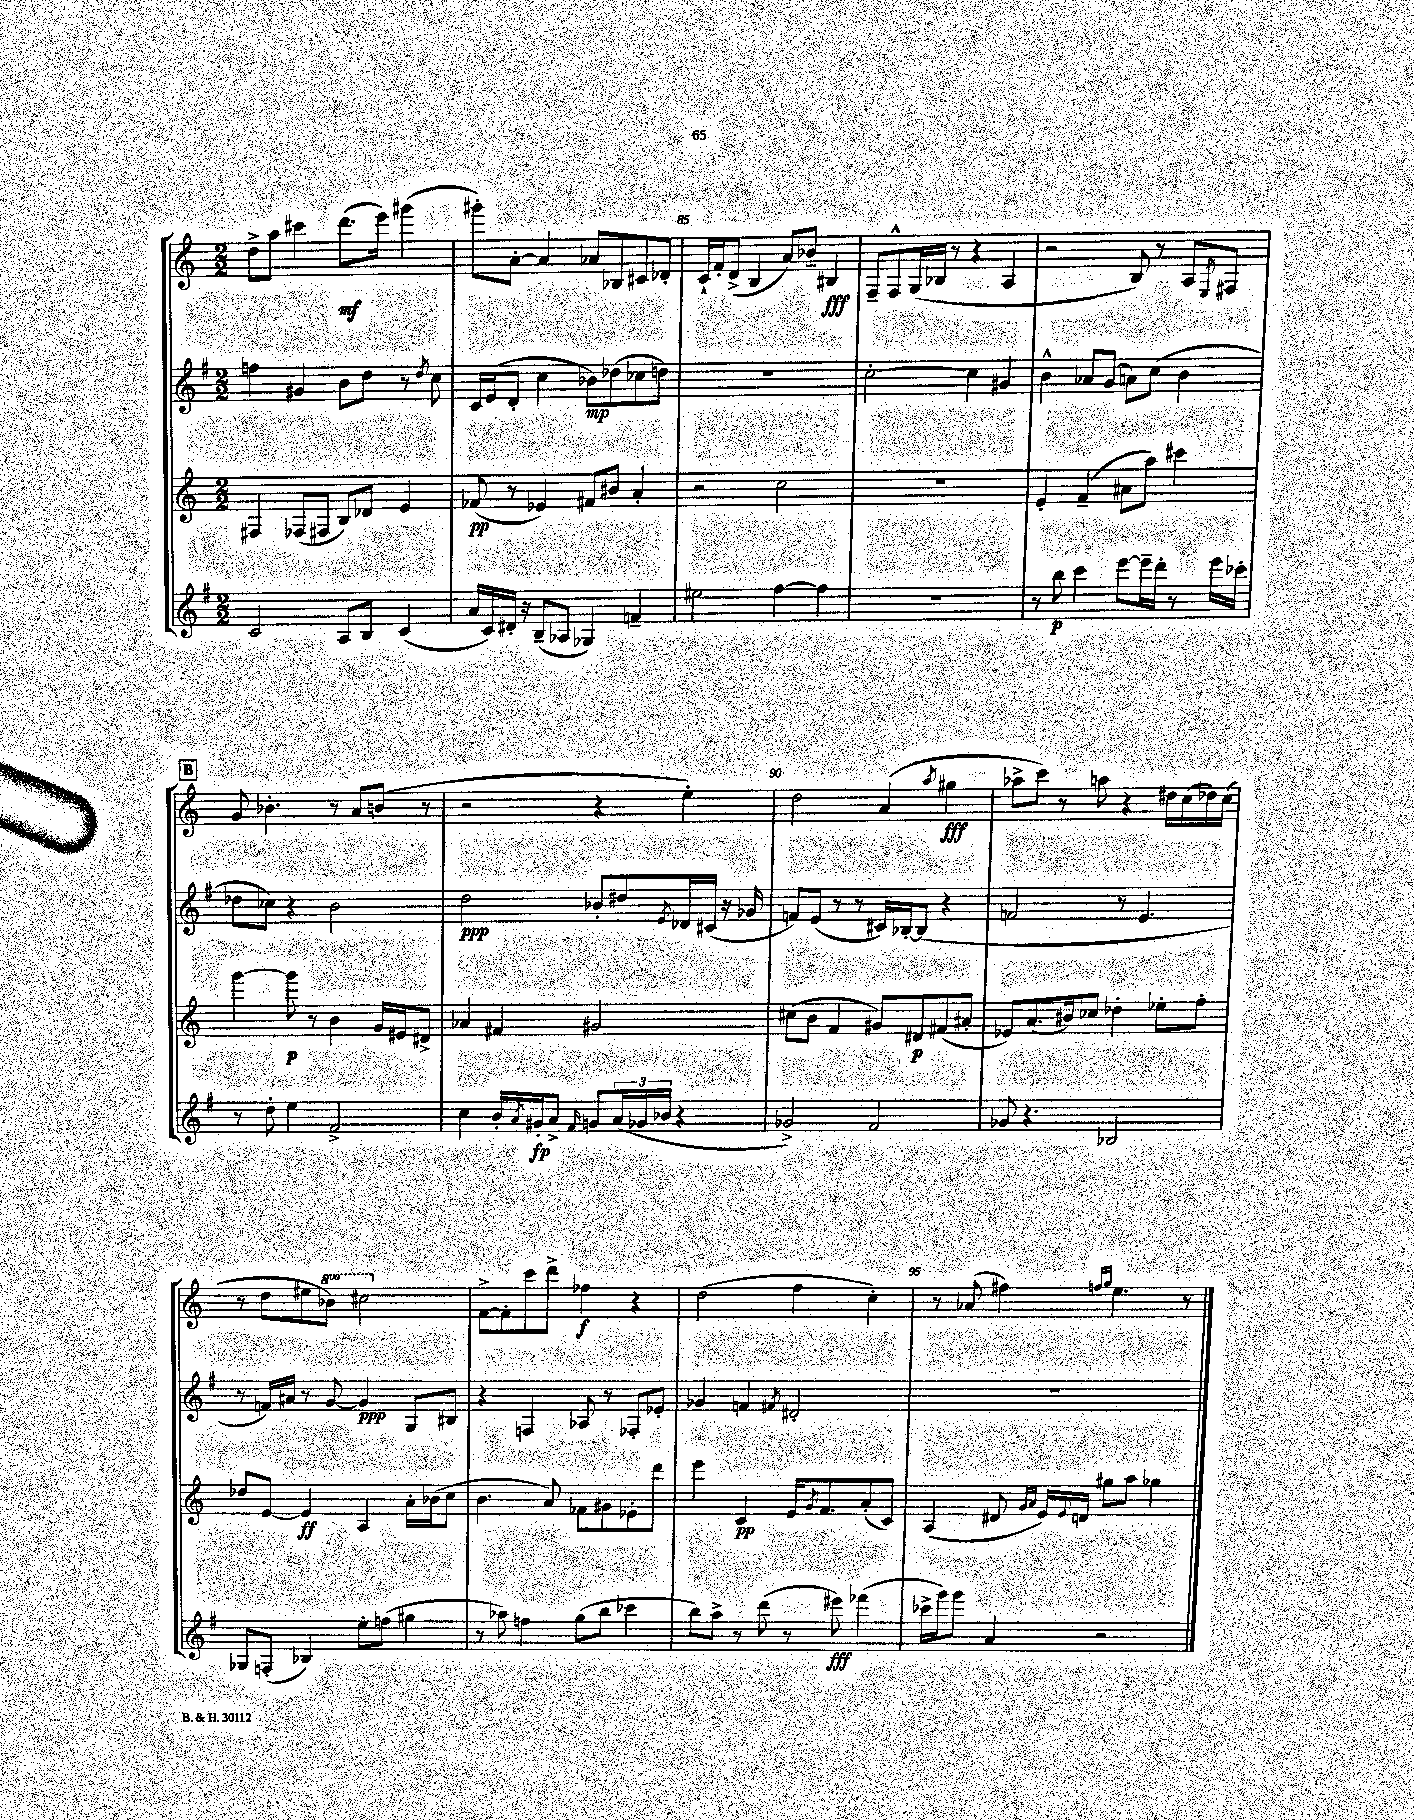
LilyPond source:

<<
\new StaffGroup <<
\new Staff = "s0" {
    \clef treble \key c \major \numericTimeSignature \time 2/2 \set Staff.ottavationMarkups = #ottavation-simple-ordinals
    d''8-> a''8 cis'''4 d'''8.\mf( e'''16) gis'''4( |
    gis'''8-.) a'8~-. a'4 aes'8 bes8 cis'8 des'8-. |
    c'16-! f'16-. d'8->( b4 a'8) bes'8-- bis4\fff |
    f8-- f8-^ g16( bes16 r8 r4 a4 |
    r2 b8) r8 a8 \acciaccatura { e8 } fis8 |
    \mark \markup { \box "B" } g'8 bes'4.-. r8 a'8 b'8( r8 |
    r2 r4 e''4-.) |
    d''2 a'4( \acciaccatura { a''8 } gis''4\fff |
    aes''8-> c'''8) r8 a''8 r4 dis''16 c''16( des''16) c''16( |
    r8 d''8 eis''8 \ottava #1 bes''8) cis'''2 \ottava #0 |
    f'8~-> f'8-. c'''8 d'''8-> fes''4\f r4 |
    d''2( f''4 c''4-.) |
    r8 aes'8( fis''4) \grace { f''16 g''16 } e''4. r8 \bar "|." |
}
\new Staff = "s1" {
    \clef treble \key g \major \numericTimeSignature \time 2/2
    f''4 gis'4 b'8 d''8 r8 \acciaccatura { d''8 } c''8 |
    c'16 e'16( d'8-. c''4 bes'8\mp) des''8( ces''8 d''8) |
    R1 |
    c''2~-. c''4 gis'4 |
    b'4-^ aes'8 g'8( a'8) c''8( b'4 |
    \mark \markup { \box "B" } des''8 ces''8) r4 b'2 |
    d''2\ppp bes'8-. dis''8 \acciaccatura { e'8 } des'16 cis'16( r16 ges'16 |
    f'8) e'8( r8 r8 cis'16) bes16~-. bes8( r4 |
    f'2 r8 e'4. |
    r8 f'16) ais'16 r8 g'8~ g'4\ppp g8 bis8 |
    r4 f4 aes8 r8 fes8-. ees'8-. |
    ges'4 f'4 \acciaccatura { fis'8 } dis'2-. |
    R1 \bar "|." |
}
\new Staff = "s2" {
    \clef treble \key c \major \numericTimeSignature \time 2/2
    fis4 fes8( fis8 b8) des'8 e'4 |
    fes'8\pp( r8 ees'4) fis'8 bis'8 a'4-. |
    r2 c''2 |
    R1 |
    e'4-. f'4--( ais'8 a''8) cis'''4 |
    \mark \markup { \box "B" } g'''4~ g'''8\p r8 b'4 g'16 eis'16 dis'8-> |
    aes'4 fis'4 gis'2 |
    cis''8( b'8 f'4 gis'8) dis'8\p fis'8( ais'8-. |
    ees'8) a'8.( bis'16) ces''8 des''4-. ees''8-. f''8-. |
    des''8 e'8~ e'4\ff a4 a'16-. bes'16( c''8 |
    b'4. a'8) fes'8 gis'8 ees'8-. d'''8 |
    e'''4 c'4\pp e'16 \acciaccatura { g'8 } f'8. a'8-.( c'8) |
    a4( dis'8 \grace { g'16 a'16 } e'16) \appoggiatura { e'8 } d'16 gis''8 a''8 ges''4 \bar "|." |
}
\new Staff = "s3" {
    \clef treble \key g \major \numericTimeSignature \time 2/2
    c'2 a8 b8 c'4( |
    a'16 c'16) dis'16-. r16 b8--( aes8 ges4) f'4-- |
    eis''2 fis''4~ fis''4 |
    R1 |
    r8 b''8\p c'''4 e'''8~ e'''16-- d'''16-. r8 e'''16 ces'''16-. |
    \mark \markup { \box "B" } r8 d''8-. e''4 fis'2-> |
    c''4 b'16-. \acciaccatura { a'8 } gis'16-.\fp a'8-> \grace { fis'16 } g'8 \tuplet 3/2 { a'16( ges'16 bes'16 } r4 |
    ges'2->) fis'2 |
    ges'8 r4. bes2 |
    ges8 f8-.( bes4) e''8-. f''8( gis''4 |
    r8 aes''8) f''4 g''8( b''8 ces'''4 |
    b''8) a''8-> r8 d'''8( r8 eis'''8\fff) fes'''4( |
    ces'''16-> g'''16) g'''8 a'4 r2 \bar "|." |
}
>>
>>
\layout { \context { \Score currentBarNumber = #83 \override BarNumber.break-visibility = ##(#f #t #t) barNumberVisibility = #(every-nth-bar-number-visible 5) } }
